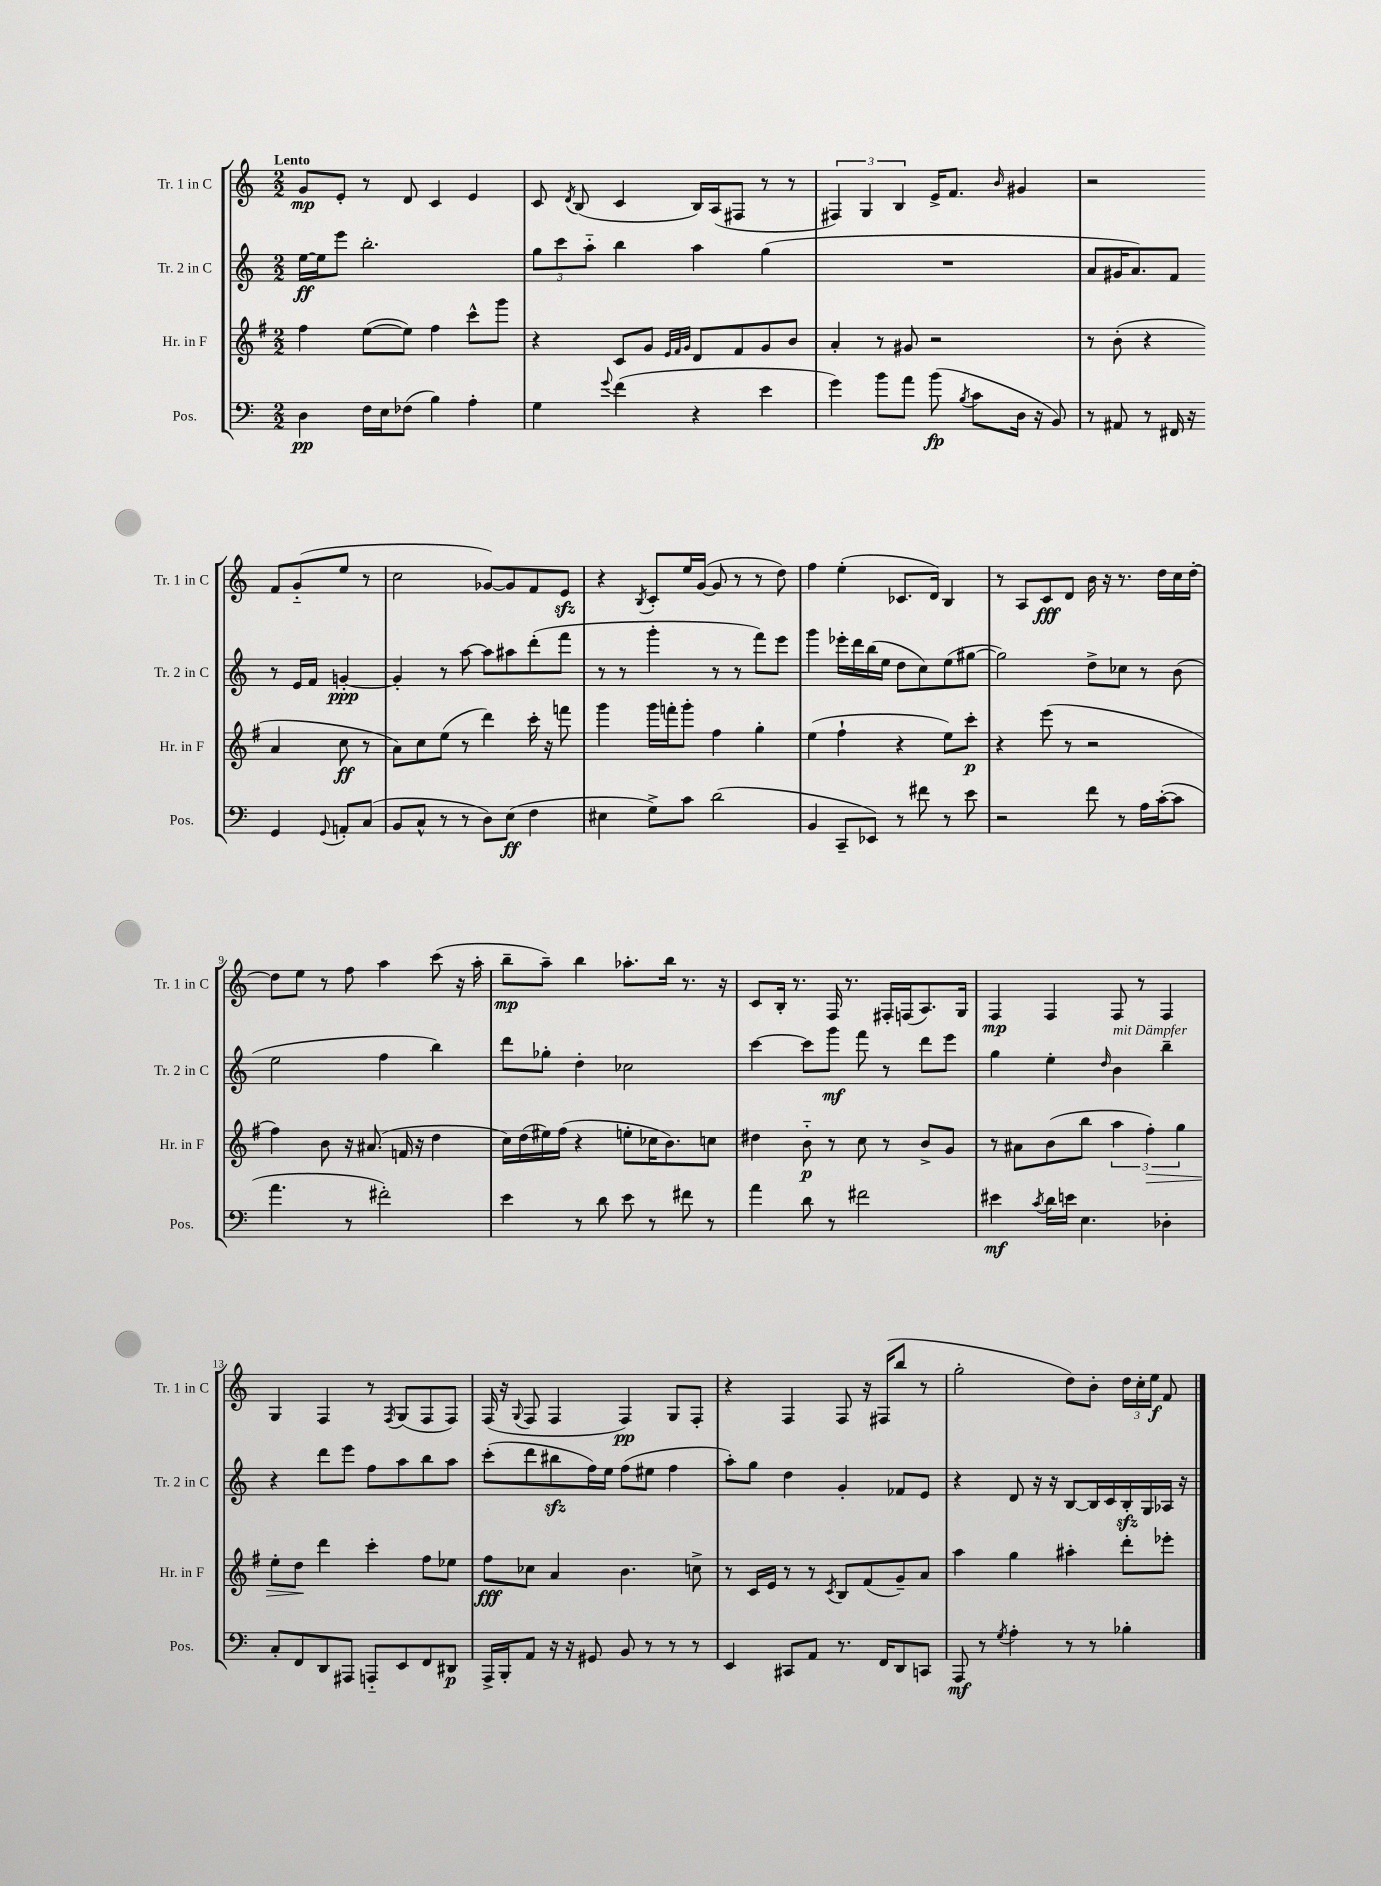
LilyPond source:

<<
\new StaffGroup <<
\new Staff = "s0" \with { instrumentName = "Tr. 1 in C" shortInstrumentName = "Tr. 1 in C" } {
    \clef treble \key c \major \numericTimeSignature \time 2/2 \tempo "Lento"
    \autoBeamOff g'8[\mp e'8]-. r8 d'8 c'4 e'4 |
    c'8 \acciaccatura { d'8 } b8( c'4 b16[) a16( fis8] r8 r8 |
    \tuplet 3/2 { fis4) g4 b4 } e'16[-> f'8.] \grace { b'16 } gis'4 |
    r2 f'8[ g'8-_( e''8] r8 |
    c''2 ges'8[~) ges'8 f'8 e'8]\sfz |
    r4 \acciaccatura { b8 } c'8[-. e''16 g'16]~( g'8 r8 r8 d''8) |
    f''4 e''4-.( ces'8.[ d'16]) b4 |
    r8 a8[ c'8\fff d'8] b'16 r16 r8. d''16[ c''16 d''16]~-. |
    d''8[ e''8] r8 f''8 a''4 c'''8( r16 a''16-. |
    b''8[--\mp a''8]--) b''4 aes''8.[-. b''16] r8. r16 |
    c'8[ b16]-. r8. f16 r8. fis16[-. f16( a8.) g16] |
    f4\mp f4 f8 r8 f4 |
    g4 f4 r8 \acciaccatura { f8 } g8[( f8 f8]) |
    f16( r16 \appoggiatura { g8 } f8 f4 f4\pp) g8[ f8]-. |
    r4 f4 f8 r16 fis16[( b''8] r8 |
    g''2-. d''8[) b'8]-. \tuplet 3/2 { d''16[ c''16-. e''16]\f } f'8 \bar "|." |
}
\new Staff = "s1" \with { instrumentName = "Tr. 2 in C" shortInstrumentName = "Tr. 2 in C" } {
    \clef treble \key c \major \numericTimeSignature \time 2/2
    \autoBeamOff e''16[~\ff e''16 e'''8] b''2.-. |
    \tuplet 3/2 { g''8[ c'''8 a''8]-_ } b''4 a''4 g''4( |
    R1 |
    a'8[ gis'16 a'8.) f'8] r8 e'16[ f'16] g'4~-.\ppp |
    g'4-. r8 a''8~ a''8[ ais''8 d'''8-.( f'''8] |
    r8 r8 g'''4-. r8 r8 f'''8[) e'''8] |
    g'''4 ees'''16[-. d'''16 b''16( e''16] d''8[ c''8) e''8( gis''8]~ |
    gis''2) d''8[-> ces''8] r8 b'8( |
    e''2 f''4 b''4) |
    d'''8[ ges''8]-. d''4-. ces''2 |
    c'''4~ c'''8[ g'''8]\mf f'''8 r8 d'''8[ e'''8] |
    g''4 e''4-. \grace { d''16 } b'4^\markup { \italic "mit Dämpfer" } b''4-- |
    r4 d'''8[ e'''8] f''8[ a''8 b''8 a''8] |
    c'''8[-.( d'''8 bis''8\sfz f''16) e''16] f''8[( eis''8] f''4 |
    a''8[-.) g''8] d''4 g'4-. fes'8[ e'8] |
    r4 d'8 r16 r16 b8[~ b16 c'16 b16-.\sfz g16 aes16] r16 \bar "|." |
}
\new Staff = "s2" \with { instrumentName = "Hr. in F" shortInstrumentName = "Hr. in F" } {
    \clef treble \key g \major \numericTimeSignature \time 2/2
    \autoBeamOff fis''4 e''8[~( e''8]) fis''4 c'''8[-^ g'''8] |
    r4 c'8[ g'8] \grace { e'32[ fis'32 g'32] } d'8[ fis'8 g'8 b'8] |
    a'4-. r8 gis'8 r2 |
    r8 b'8-.( r4 a'4 c''8\ff r8 |
    a'8[) c''8 e''8]( r8 d'''4) c'''16-. r16 f'''8 |
    g'''4 g'''16[ f'''16-. g'''8]-. fis''4 g''4-. |
    e''4( fis''4-! r4 e''8[) c'''8]-.\p |
    r4 e'''8( r8 r2 |
    fis''4) b'8 r16 ais'8.( f'16 r16 d''4 |
    c''16[) d''16( eis''16) fis''16]( r4 e''8[-. ces''16 b'8.) c''8] |
    dis''4 b'8-_\p r8 c''8 r8 b'8[-> g'8] |
    r8 ais'8[ b'8( b''8] \tuplet 3/2 { a''4 fis''4-.\>) g''4 } |
    e''8[-. d''8]\! d'''4 c'''4-. fis''8[ ees''8] |
    fis''8[\fff ces''8] a'4 b'4. c''8-> |
    r8 c'16[ e'16] r8 r8 \acciaccatura { c'8 } b8[ fis'8( g'8--) a'8] |
    a''4 g''4 ais''4-. d'''8[-. ees'''8]-. \bar "|." |
}
\new Staff = "s3" \with { instrumentName = "Pos." shortInstrumentName = "Pos." } {
    \clef bass \key c \major \numericTimeSignature \time 2/2
    \autoBeamOff d4\pp f16[ e16 fes8]( b4) a4-. |
    g4 \appoggiatura { g'8 } f'4( r4 e'4 |
    g'4) b'8[ a'8] b'8\fp( \acciaccatura { b8 } c'8[ d16] r16 b,8) |
    r8 ais,8 r8 fis,16 r16 g,4 \appoggiatura { g,8 } a,8[-. c8]( |
    b,8[ c8]-^ r8 r8 d8[) e8]\ff( f4 |
    eis4 g8[->) c'8] d'2( |
    b,4 c,8[-- ees,8]) r8 fis'8 r8 e'8 |
    r2 f'8 r8 a16[ c'16~-.( c'8] |
    a'4. r8 fis'2-.) |
    e'4 r8 d'8 e'8 r8 fis'8 r8 |
    a'4 d'8 r8 fis'2 |
    eis'4\mf \acciaccatura { c'8 } d'16[ e'16] e4. des4-. |
    c8[-. f,8 d,8 ais,,8] a,,8[-_ e,8 f,8 dis,8]\p |
    a,,16[-> b,,16-. a,8] r16 r16 gis,8 b,8 r8 r8 r8 |
    e,4 cis,8[ a,8] r8. f,16[ d,8 c,8] |
    a,,8\mf r8 \acciaccatura { g8 } a4-. r8 r8 bes4-. \bar "|." |
}
>>
>>
